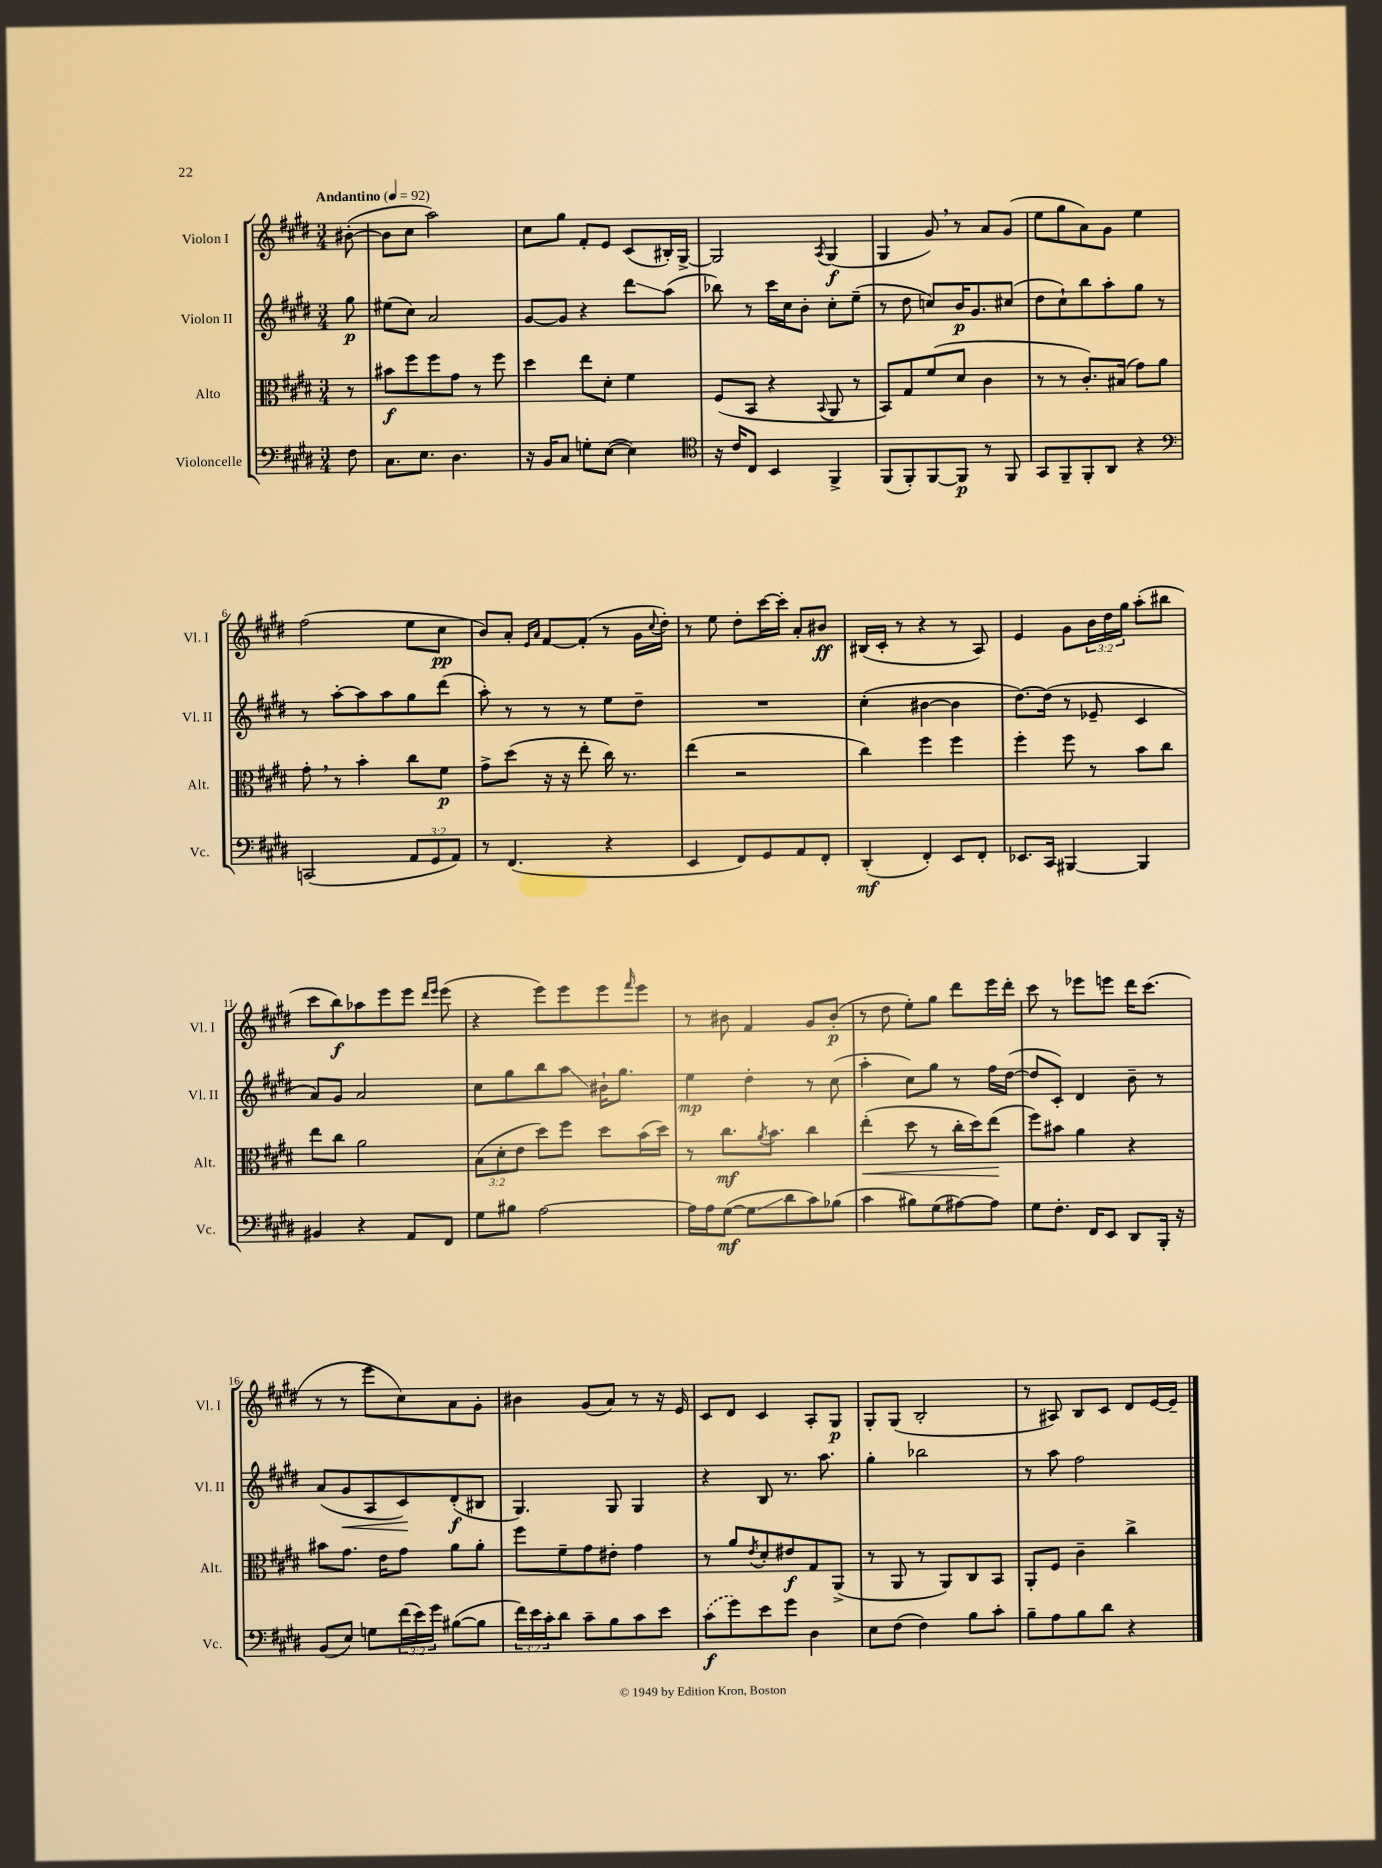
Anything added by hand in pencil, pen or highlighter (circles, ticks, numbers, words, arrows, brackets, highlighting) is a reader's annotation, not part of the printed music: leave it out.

**kern	**kern	**kern	**kern
*staff4	*staff3	*staff2	*staff1
*clefF4	*clefC3	*clefG2	*clefG2
*k[f#c#g#d#]	*k[f#c#g#d#]	*k[f#c#g#d#]	*k[f#c#g#d#]
*M3/4	*M3/4	*M3/4	*M3/4
*MM92	*MM92	*MM92	*MM92
8F#	8r	8gg#	([8b#'
=	=	=	=
8.C#	8b#	(8ee#	8b#]
.	8ff#	8cc#)	8cc#
8.E	.	.	.
.	8ff#	2a	2aa)
4.D#	8g#	.	.
.	8r	.	.
.	8ff#	.	.
=	=	=	=
16r	4dd#	[8g#	8cc#
16BB	.	.	.
8C#	.	8g#]	8gg#
8G'	8ee	4r	8f#'
([8E	8d#'	.	8e
4E])	4f#	8ddd#	(8c#
.	.	(8aa	16B#')
.	.	.	[16G#^
=	=	=	=
*clefC4	*	*	*
16r	(8F#	8bb-)	2G#]
16c#	.	.	.
8C#	8BB	8r	.
4BB	4r	16ccc#	.
.	.	16cc#	.
.	.	8b'	.
.	8qqBB	.	8qA
4FF#^	8AA	8cc#'	(4G#
.	8r	(8ee~	.
=	=	=	=
(8FF#	8BB)	8r	4G#
8FF#')	8G#	8dd#	.
[8FF#	(8f#	8cc)	8g#)
8FF#]	8d#	16b	8r
.	.	8.g#	.
8r	4c#	.	8a
8FF#	.	(8cc#	(8g#
=	=	=	=
8GG#	8r	8dd#	8ee
8FF#~	8r	8cc#`)	8gg#
8FF#'	8.c#')	8bb	8a)
8AA	.	8aa'	8g#
.	(16B#	.	.
4r	8g#)	8gg#	4ee
.	8a	8r	.
=	=	=	=
*clefF4	*	*	*
(2CC	8g#'	8r	(2ff#
.	8r	[8aa'	.
.	4b'	8aa]	.
.	.	8aa	.
12AA	8cc#	8gg#	8ee
12GG#	.	.	.
.	8f#	(8ddd#	8cc#
12AA)	.	.	.
=	=	=	=
8r	8g#^	8aa')	8b)
(4.FF#	(8dd#	8r	8a'
.	.	.	16qqe
.	.	.	16qqa
.	16r	8r	[8f#
.	16r	.	.
.	8ee'	8r	(8f#']
4r	16cc#)	8ee	8r
.	8.r	.	.
.	.	8dd#~	16g#
.	.	.	8qqcc#
.	.	.	16dd#')
=	=	=	=
4EE	(4ee	2.r	8r
.	.	.	8ee
8FF#)	2r	.	8dd#'
8GG#	.	.	[16ccc#
.	.	.	16ccc#']
8AA	.	.	8a'
8FF#'	.	.	8b#
=	=	=	=
(4DD#'	4cc#)	(4cc#'	(16B#
.	.	.	16c#'
.	.	.	8r
4FF#')	4ff#	[4b#	4r
8EE	4ff#	4b#]	8r
8FF#'	.	.	8A)
=	=	=	=
8.EE-	4ff#'	[8.dd#)	4e
16CC#	.	(16dd#]	.
[4BBB#	8ff#	8r	8g#
.	8r	8e-~	24b
.	.	.	24dd#
.	.	.	24gg#
4BBB#]	8b	4c#	(8aa'
.	8cc#	.	8bb#
=	=	=	=
4BB#	8ee	8a)	8ccc#
.	8cc#	8g#	8bb)
4r	2a	2a	8aa-
.	.	.	8eee
8AA	.	.	8eee
.	.	.	16qqddd#
.	.	.	16qqeee
8FF#	.	.	(8eee
=	=	=	=
8G#	(12B	8cc#	4r
.	12d#'	.	.
8B#	.	8gg#	.
.	12e	.	.
[2A	8dd#)	8bb	8eee)
.	8ff#	8aa	8eee
.	8dd#	16b#`	8eee
.	.	8.gg#	.
.	.	.	16qqfff#
.	(16b	.	8eee
.	16dd#)	.	.
=	=	=	=
16A]	8r	4ee	8r
16A	.	.	.
([8G#	8.cc#	.	8b#
8G#]	.	4dd#'	4f#
.	8qa	.	.
.	8.b	.	.
8d#	.	.	.
8c#)	4cc#	8r	8g#
(8B-	.	(8cc#	(8b#'
=	=	=	=
4c#	(4ee'	4aa'	8r
.	.	.	8dd#
8B#)	8dd#	8cc#)	8ee')
(8G#	8r	8gg#	8gg#
[8A#)	16cc#'	8r	8ddd#
.	16dd#)	.	.
8A#]	(8ee	16ff#	16eee
.	.	([16dd#	16ddd#'
=	=	=	=
8G#	8ff#)	8dd#]	8ccc#
8.F#'	8b#	8c#')	8r
.	4a	4d#	8eee-
16FF#	.	.	.
8EE	.	.	8eee
8DD#	4r	8b~	16ddd#
.	.	.	(8.ccc#
16BBB'	.	8r	.
16r	.	.	.
=	=	=	=
(8BB	8b#	(8a	8r
8E)	8.g#	8g#	8r
8G	.	8A	8eee
.	16e	.	.
(24f#	8g#	8c#)	8cc#)
24e)	.	.	.
24g#	.	.	.
([8B#	8a	(8d#'	8a
8B#]	8a'	8B#	8g#'
=	=	=	=
24f#)	8ff#	4.G#)	4b#
24e	.	.	.
24c#'	.	.	.
8d#	8f#~	.	.
8c#~	8g#	.	(8g#
8B	8e#'	8G#	8a)
8c#	4g#	4G#	8r
8e	.	.	16r
.	.	.	16e
=	=	=	=
(8c#	8r	4r	8c#
8g#)	8a	.	8d#
.	8qe	.	.
8e	8d#'	8B	4c#
8g#	8e#	8.r	.
4D#	8G#	.	8A'
.	.	8.aa	.
.	(8AA^	.	8G#
=	=	=	=
8E	8r	4gg#'	8G#'
(8F#	8AA	.	(8G#
4F#)	8r	2bb-	2B'
.	8AA)	.	.
8B	8C#	.	.
8c#'	8BB	.	.
=	=	=	=
8B~	8AA'	8r	8r
8A	8F#	8aa	8A#)
8B	4c#~	2ff#	8B
8d#	.	.	8c#
4r	4cc#^	.	8d#
.	.	.	[16e
.	.	.	16e~]
==	==	==	==
*-	*-	*-	*-
